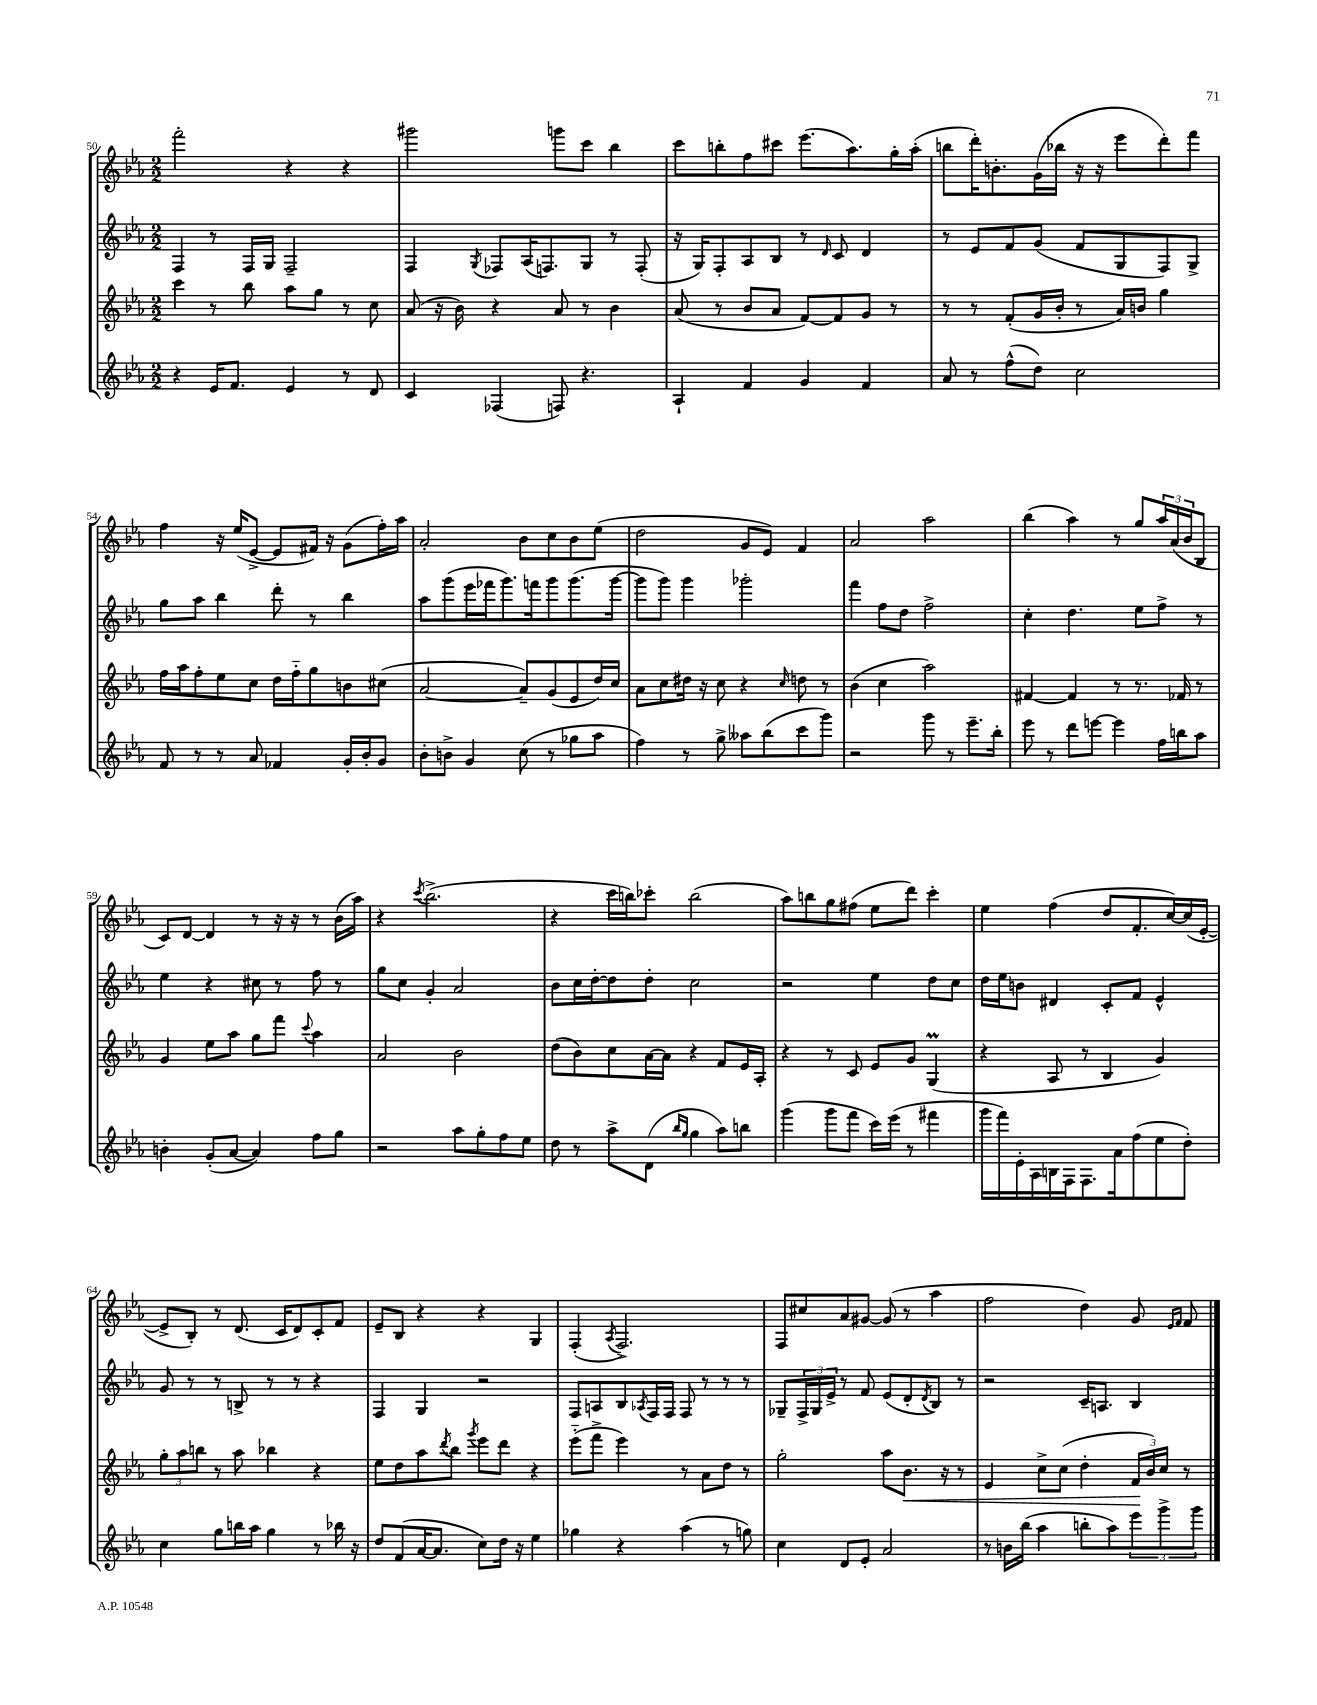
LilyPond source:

<<
\new StaffGroup <<
\new Staff = "s0" {
    \clef treble \key ees \major \numericTimeSignature \time 2/2
    f'''2-. r4 r4 |
    gis'''2 g'''8 c'''8 bes''4 |
    c'''8 b''8-. f''8 cis'''8 ees'''8.( aes''8.) g''16-. aes''16-.( |
    b''8 d'''16-.) b'8.-. g'16( bes''16 r16 r16 ees'''8 d'''8-.) f'''8 |
    f''4 r16 ees''16( ees'8~-> ees'8 fis'16) r16 g'8( f''16-.) aes''16 |
    aes'2-. bes'8 c''8 bes'8 ees''8( |
    d''2 g'8 ees'8) f'4 |
    aes'2 aes''2 |
    bes''4( aes''4) r8 g''8 \tuplet 3/2 { aes''16 aes'16( bes'16 } bes8 |
    c'8) d'8~ d'4 r8 r16 r16 r8 bes'16( aes''16) |
    r4 \acciaccatura { c'''8 } bes''2.->( |
    r4 c'''16 b''16) ces'''8-. b''2( |
    aes''8) b''8 g''8 fis''8( ees''8 d'''8) c'''4-. |
    ees''4 f''4( d''8 f'8.-. c''16~) c''16( ees'16~-. |
    ees'8-> bes8-.) r8 d'8.( c'16 d'8) c'8-. f'8 |
    ees'8-- bes8 r4 r4 g4 |
    f4-.( \acciaccatura { aes8 } f2.->) |
    f8 cis''8 aes'8 gis'8~ gis'8( r8 aes''4 |
    f''2 d''4) g'8 \grace { ees'16 f'16 } f'8 \bar "|." |
}
\new Staff = "s1" {
    \clef treble \key ees \major \numericTimeSignature \time 2/2
    f4 r8 f16 g16 f2-- |
    f4 \acciaccatura { g8 } fes8 aes16( f8.) g8 r8 f8-.( |
    r16 g16) f8-. aes8 bes8 r8 \grace { d'16 } c'8 d'4 |
    r8 ees'8 f'8 g'8( f'8 g8 f8) g8-> |
    g''8 aes''8 bes''4 d'''8-. r8 bes''4 |
    aes''8 g'''8( ees'''16 fes'''16 g'''8.) f'''16 g'''8 g'''8.( g'''16~ |
    g'''8 g'''8) g'''4 ges'''2-. |
    f'''4 f''8 d''8 f''2-> |
    c''4-. d''4. ees''8 f''8-> r8 |
    ees''4 r4 cis''8 r8 f''8 r8 |
    g''8 c''8 g'4-. aes'2 |
    bes'8 c''16 d''16~-. d''8 d''8-. c''2 |
    r2 ees''4 d''8 c''8 |
    d''16 ees''16 b'8 dis'4 c'8-. f'8 ees'4-^ |
    g'8 r8 r8 b8-> r8 r8 r4 |
    f4 g4 r2 |
    f8 a8 bes8 \acciaccatura { aes8 } f16 f16 f8 r8 r8 r8 |
    ges8-- \tuplet 3/2 { f16-> ges16 ees'16-> } r8 f'8 ees'8( d'8-. \acciaccatura { d'8 } bes8) r8 |
    r2 c'16-- a8. bes4 \bar "|." |
}
\new Staff = "s2" {
    \clef treble \key ees \major \numericTimeSignature \time 2/2
    c'''4 r8 bes''8 aes''8 g''8 r8 c''8 |
    aes'8( r16 bes'16) r4 aes'8 r8 bes'4 |
    aes'8( r8 bes'8 aes'8 f'8~) f'8 g'8 r8 |
    r8 r8 f'8-.( g'16 bes'16-. r8 aes'16) b'16 g''4 |
    f''16 aes''16 f''8-. ees''8 c''8 d''16 f''16-_ g''8 b'8 cis''8( |
    aes'2~ aes'8--) g'8( ees'8 d''16) c''16 |
    aes'8 c''8 dis''16 r16 c''8 r4 \grace { c''16 } d''8 r8 |
    bes'4( c''4 aes''2) |
    fis'4~ fis'4 r8 r8. fes'16 r8 |
    g'4 ees''8 aes''8 g''8 f'''8 \appoggiatura { c'''8 } aes''4 |
    aes'2 bes'2 |
    d''8( bes'8) c''8 aes'16~ aes'16 r4 f'8 ees'16 aes16-. |
    r4 r8 c'8 ees'8 g'8 g4\prall( |
    r4 aes8 r8 bes4 g'4) |
    \tuplet 3/2 { g''8-. aes''8 b''8 } r8 aes''8 bes''4 r4 |
    ees''8 d''8 aes''8 \acciaccatura { d'''8 } bes''8 \acciaccatura { g'''8 } ees'''8 d'''8 r4 |
    ees'''8-_( f'''8-> ees'''4) r8 aes'8 d''8 r8 |
    g''2-. aes''8 bes'8.\< r16 r8 |
    ees'4 c''8-> c''8( d''4-. \tuplet 3/2 { f'16\! bes'16) c''16 } r8 \bar "|." |
}
\new Staff = "s3" {
    \clef treble \key ees \major \numericTimeSignature \time 2/2
    r4 ees'16 f'8. ees'4 r8 d'8 |
    c'4 fes4( f8) r4. |
    aes4-! f'4 g'4 f'4 |
    aes'8 r8 f''8-^( d''8) c''2 |
    f'8 r8 r8 aes'8 fes'4 g'16-. bes'16-. g'8 |
    bes'8-. b'8-> g'4 c''8( r8 ges''8 aes''8 |
    f''4) r8 g''8-> aeses''8 bes''8( c'''8 g'''8) |
    r2 g'''8 r8 ees'''8.-- bes''16-. |
    ees'''8 r8 d'''8 e'''8~ e'''4 f''16 b''16 aes''8 |
    b'4-. g'8-.( aes'8~ aes'4) f''8 g''8 |
    r2 aes''8 g''8-. f''8 ees''8 |
    d''8 r8 aes''8-> d'8( \grace { bes''16 g''16 } g''4 aes''8) b''8 |
    g'''4( g'''8 f'''8 c'''16) ees'''16( r8 fis'''4 |
    g'''16 f'''16) ees'16-. aes16 b16 f16 f8. aes'16 f''8( ees''8 d''8-.) |
    c''4 g''8 b''16 aes''16 g''4 r8 bes''16 r16 |
    d''8 f'8( aes'16~ aes'8. c''8) d''16 r16 ees''4 |
    ges''4 r4 aes''4( r8 g''8) |
    c''4 d'8 ees'8-. aes'2 |
    r8 b'16 bes''16( aes''4 b''8-. aes''8) \tuplet 3/2 { ees'''8 g'''8-> g'''8 } \bar "|." |
}
>>
>>
\layout { \context { \Score currentBarNumber = #50 } }
